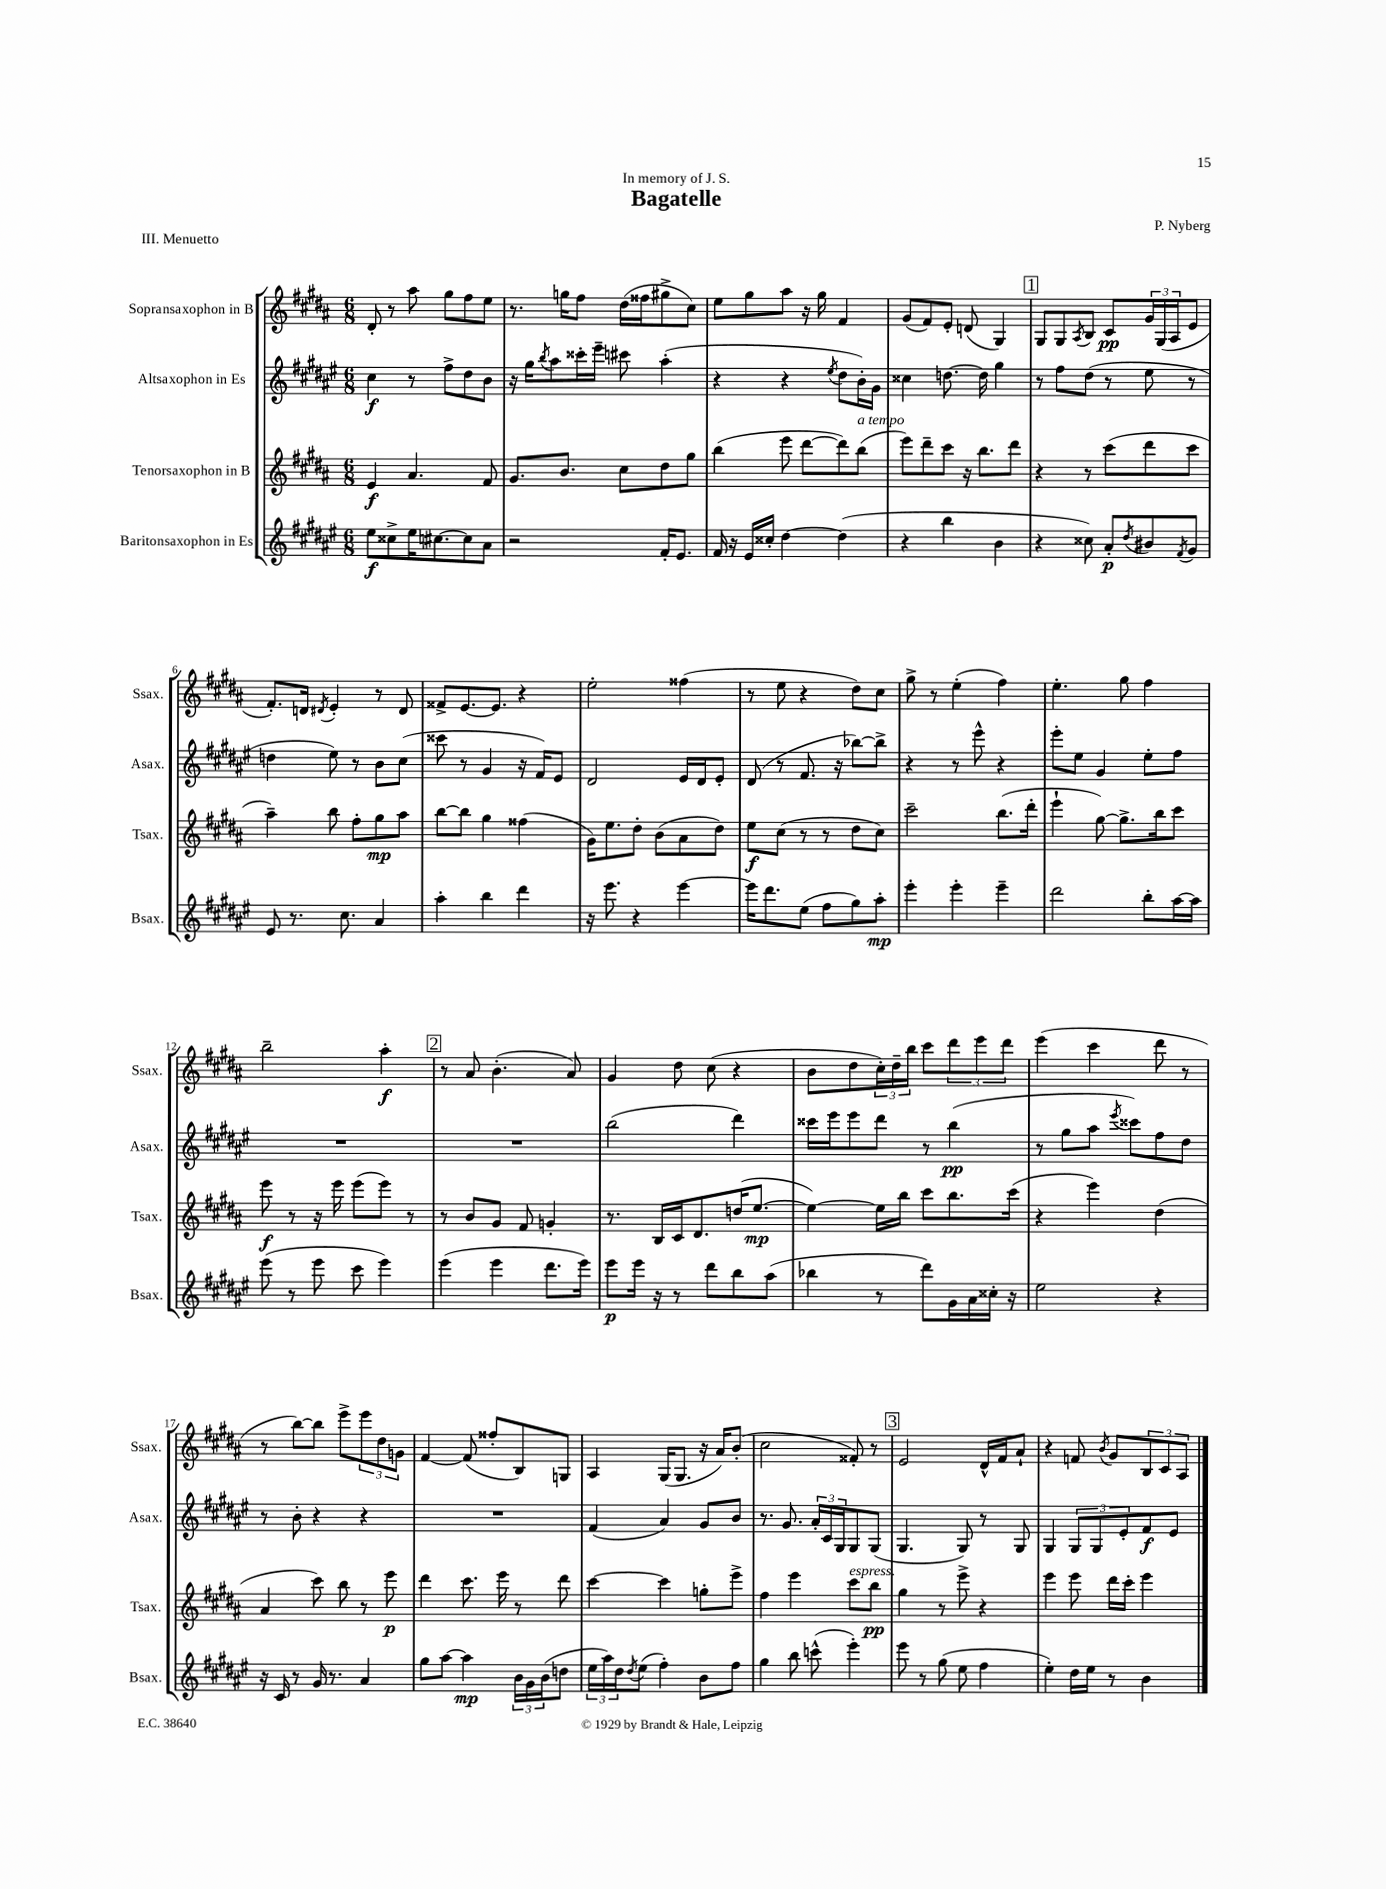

**kern	**kern	**kern	**kern
*staff4	*staff3	*staff2	*staff1
*clefG2	*clefG2	*clefG2	*clefG2
*k[f#c#g#d#a#e#]	*k[f#c#g#d#a#]	*k[f#c#g#d#a#e#]	*k[f#c#g#d#a#]
*M6/8	*M6/8	*M6/8	*M6/8
8ee#	4e	4cc#	8d#'
8cc##^	.	.	8r
16ee#	4.a#	8r	8aa#
[8.cc#	.	.	.
.	.	8ff#^	8gg#
8cc#]	.	8dd#	8ff#
8a#	8f#	8b	8ee
=	=	=	=
2r	8.g#	16r	8.r
.	.	16gg#	.
.	.	8qbb	.
.	.	8aa#	.
.	8.b	.	16gg
.	.	16ccc##'	8ff#
.	.	16eee#~	.
.	8cc#	8ccc#	(16dd#
.	.	.	16ff##
16f#'	8dd#	(4aa#'	8gg#^
8.e#	.	.	.
.	8gg#	.	8cc#)
=	=	=	=
16f#	(4bb	4r	8ee
16r	.	.	.
16e#	.	.	8gg#
16cc##'	.	.	.
[4dd#	8eee	4r	8aa#
.	[8ddd#	.	16r
.	.	.	16gg#
.	.	8qee#	.
(4dd#]	8ddd#])	8dd#	4f#
.	(8bb	16b')	.
.	.	16g#	.
=	=	=	=
4r	8eee)	4cc##	(8g#
.	8ddd#~	.	8f#)
4bb	8ccc#	[8.dd	8e'
.	16r	.	(8d
.	8.bb	16dd]	.
4b	.	4gg#	4G#)
.	8ddd#	.	.
=	=	=	=
4r	4r	8r	8G#
.	.	8ff#	8G#
.	.	.	8qA#
8cc##)	8r	(8dd#	8B
8a#'	(8ccc#	8r	8c#
8qdd#	.	.	.
8b#	8ddd#	8ee#	24g#
.	.	.	(24G#
.	.	.	24A#
8qf#	.	.	.
8g#	8ccc#	8r	8e
=	=	=	=
8e#	4aa#~)	4dd	8.f#')
8.r	.	.	.
.	.	.	16d
.	.	.	8qd#
.	8bb	8ee#)	4e'
8.cc#	.	.	.
.	8ff#'	8r	.
4a#	8gg#	8b	8r
.	8aa#	(8cc#	8d#
=	=	=	=
4aa#'	[8bb	8ccc##	8f##^
.	8bb]	8r	[8.e
4bb	4gg#	4g#	.
.	.	.	8.e]
4ddd#	(4ff##	16r	4r
.	.	16f#)	.
.	.	8e#	.
=	=	=	=
16r	16g#)	2d#	2ee'
8.eee#	8.ee	.	.
4r	8dd#'	.	.
.	(8b	.	.
[4eee#	8a#	16e#	(4ff##
.	.	16d#	.
.	8dd#)	8e#'	.
=	=	=	=
16eee#]	8ee	(8d#	8r
8.ddd#	.	.	.
.	(8cc#	8r	8ee
(8ee#	8r	8.f#	4r
8ff#	8r	.	.
.	.	16r	.
8gg#)	8dd#	[8bb-)	8dd#)
8aa#'	8cc#)	8bb-^]	8cc#
=	=	=	=
4eee#'	2ccc#~	4r	8gg#^
.	.	.	8r
4eee#'	.	8r	(4ee'
.	.	8eee#^^	.
4eee#~	(8.bb	4r	4ff#)
.	16ddd#'	.	.
=	=	=	=
2ddd#	4eee`	8eee#'	4.ee'
.	.	8ee#	.
.	[8gg#)	4g#	.
.	8.gg#^]	.	8gg#
8bb'	.	8ee#'	4ff#
.	16bb	.	.
[16aa#	8ccc#	8ff#	.
16aa#]	.	.	.
=	=	=	=
(8eee#	8eee	2.r	2bb~
8r	8r	.	.
8eee#	16r	.	.
.	16eee	.	.
8ccc#	(8eee	.	.
4eee#)	8eee)	.	4aa#'
.	8r	.	.
=	=	=	=
(4eee#	8r	2.r	8r
.	8b	.	8a#
4eee#	8g#	.	(4.b'
.	8f#	.	.
8.ddd#	4g'	.	.
.	.	.	8a#)
16eee#)	.	.	.
=	=	=	=
8eee#	8.r	(2bb	4g#
16eee#	.	.	.
16r	16B	.	.
8r	16c#	.	8dd#
.	8.d#	.	.
8ddd#	.	.	(8cc#
8bb	(16dd	4ddd#)	4r
.	[8.ee	.	.
(8aa#	.	.	.
=	=	=	=
4bb-	4ee_)	16ccc##	8b
.	.	16eee#	.
.	.	8eee#	8dd#
8r	16ee]	8ddd#	24cc#')
.	.	.	24dd#~
.	16bb	.	.
.	.	.	24bb
8ddd#)	8ccc#	8r	8ccc#
16g#	8.bb	(4bb	12ddd#
16a#	.	.	.
.	.	.	12eee
16cc##'	.	.	.
.	.	.	12ddd#
16r	(16ccc#	.	.
=	=	=	=
2ee#	4r	8r	(4eee
.	.	8gg#	.
.	4eee)	8aa#	4ccc#
.	.	8qeee#	.
.	.	8ccc##)	.
4r	(4dd#	8ff#	8ddd#
.	.	8dd#	8r
=	=	=	=
16r	4a#	8r	8r
16c#	.	.	.
8r	.	8b'	[8bb)
16g#	8ccc#)	4r	8bb]
8.r	.	.	.
.	8bb	.	8eee^
4a#	8r	4r	12eee
.	.	.	12dd#
.	8eee	.	.
.	.	.	12g
=	=	=	=
8gg#	4ddd#	2.r	[4f#
[8aa#	.	.	.
4aa#]	8.ccc#	.	(8f#]
.	.	.	8ff##'
.	16eee	.	.
24b	8r	.	8B)
24g#	.	.	.
(24b	.	.	.
8dd	8ddd#	.	8G
=	=	=	=
24ee#	[4ccc#	(4f#	4A#
24aa#)	.	.	.
24dd#	.	.	.
8qdd#	.	.	.
(8ee#	.	.	.
4ff#')	4ccc#]	4a#)	(16G#
.	.	.	8.G#
8b	8gg'	8g#	16r
.	.	.	16a#)
8ff#	8eee^	8b	(8b'
=	=	=	=
4gg#	4ff#	8.r	2cc#
.	.	8.g#	.
8bb	4eee	.	.
(8ccc^^	.	24a#'	.
.	.	24c#	.
.	.	24G#	.
4eee#')	8ccc#	8G#	8f##')
.	8bb	(8G#	8r
=	=	=	=
8eee#	4gg#	4.G#	2e
8r	.	.	.
(8gg#	8r	.	.
8ee#	8eee^	8G#)	.
4ff#	4r	8r	16d#^^
.	.	.	16f#
.	.	8G#	8a#`
=	=	=	=
4ee#')	4eee	4G#	4r
16dd#	8eee	12G#	8f
16ee#	.	.	.
.	.	12G#	.
.	.	.	8qb
8r	16ddd#	.	8g#
.	.	12e#'	.
.	16ccc#'	.	.
4b	4eee	8f#	12B
.	.	.	12c#
.	.	8e#	.
.	.	.	12A#
==	==	==	==
*-	*-	*-	*-
